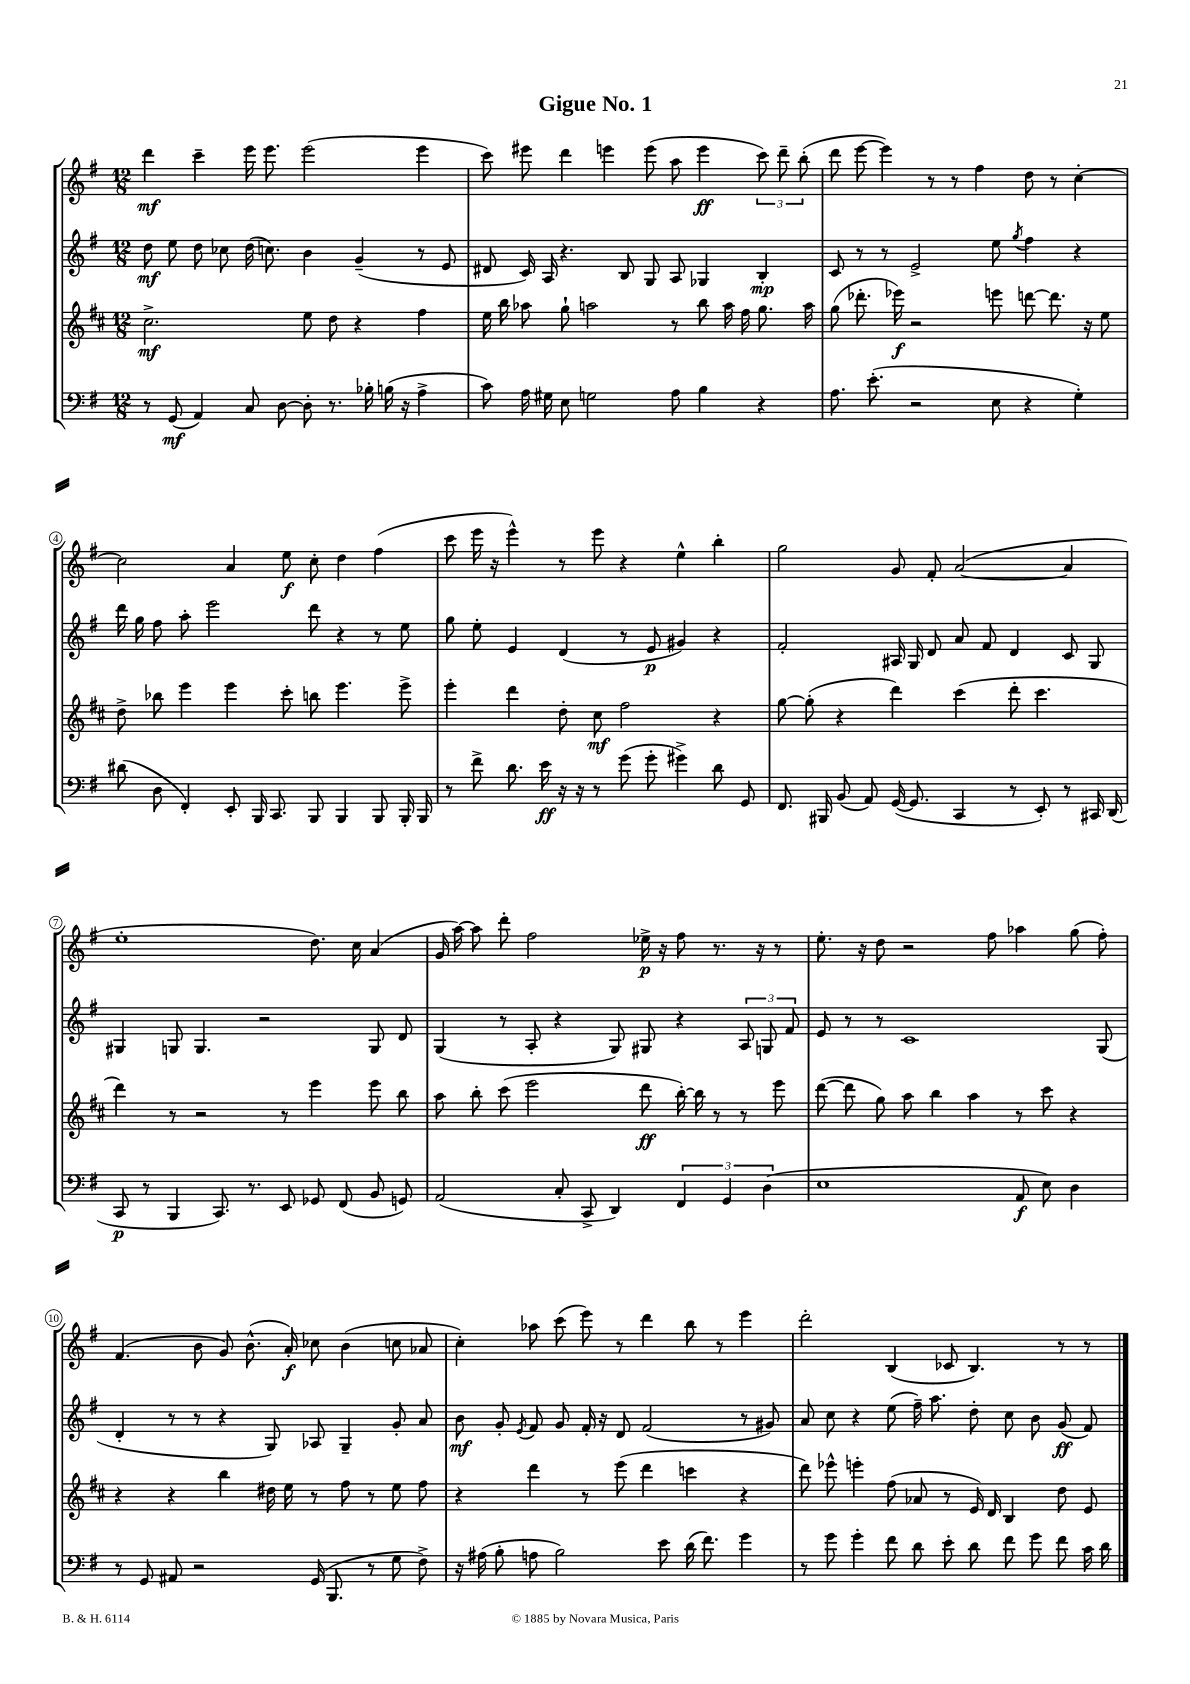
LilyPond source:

\header { title = "Gigue No. 1" }
<<
\new StaffGroup <<
\new Staff = "s0" {
    \clef treble \key g \major \numericTimeSignature \time 12/8
    \autoBeamOff d'''4\mf c'''4-- e'''16 e'''8. e'''2( e'''4 |
    c'''8) eis'''8 d'''4 e'''4 e'''8( a''8 e'''4\ff \tuplet 3/2 { c'''8) d'''8-- b''8-.( } |
    d'''8 e'''8~ e'''4) r8 r8 fis''4 d''8 r8 c''4~-. |
    c''2 a'4 e''8\f c''8-. d''4 fis''4( |
    c'''8 e'''16 r16 e'''4-^) r8 e'''8 r4 e''4-^ b''4-. |
    g''2 g'8 fis'8-. a'2~( a'4 |
    e''1-. d''8.) c''16 a'4( |
    g'16 a''16~) a''8 d'''8-. fis''2 ees''16->\p r16 fis''8 r8. r16 r8 |
    e''8.-. r16 d''8 r2 fis''8 aes''4 g''8( fis''8-.) |
    fis'4.( b'8 g'8) b'8.-^( a'16-.\f) ces''8 b'4( c''8 aes'8 |
    c''4-.) aes''8 c'''8( e'''8) r8 d'''4 b''8 r8 e'''4 |
    d'''2-. b4( ces'8 b4.) r8 r8 \bar "|." |
}
\new Staff = "s1" {
    \clef treble \key g \major \numericTimeSignature \time 12/8
    \autoBeamOff d''8\mf e''8 d''8 ces''8 d''16( c''8.) b'4 g'4--( r8 e'8 |
    dis'8 c'16) a16 r4. b8 g8 a8 ges4 b4-.\mp |
    c'8 r8 r8 e'2-> e''8 \acciaccatura { g''8 } fis''4 r4 |
    d'''16 g''16 fis''8 a''8-. e'''2 d'''8 r4 r8 e''8 |
    g''8 e''8-. e'4 d'4( r8 e'8\p gis'4) r4 |
    fis'2-. ais16 g16 d'8 a'8 fis'8 d'4 c'8 g8 |
    gis4 g8 g4. r2 g8 d'8 |
    g4( r8 a8-. r4 g8) gis8 r4 \tuplet 3/2 { a8 g8 fis'8 } |
    e'8 r8 r8 c'1 g8( |
    d'4-. r8 r8 r4 g8) aes8 g4-- g'8-. a'8 |
    b'8\mf g'8-. \acciaccatura { e'8 } fis'8 g'8 fis'16-. r16 d'8 fis'2( r8 gis'8) |
    a'8 c''8 r4 e''8( fis''16--) a''8. d''8-. c''8 b'8 g'8\ff( fis'8) \bar "|." |
}
\new Staff = "s2" {
    \clef treble \key d \major \numericTimeSignature \time 12/8
    \autoBeamOff cis''2.->\mf e''8 d''8 r4 fis''4 |
    e''16 b''16 aes''8 g''8-! a''2 r8 b''8 a''16 fis''16 g''8. a''16 |
    g''8( des'''8.-. ees'''16\f) r2 e'''8 d'''8~ d'''8. r16 e''8 |
    d''8-> bes''8 e'''4 e'''4 cis'''8-. b''8 e'''4. e'''8-> |
    e'''4-. d'''4 d''8-. cis''8\mf fis''2 r4 |
    g''8~ g''8-.( r4 d'''4) cis'''4( d'''8-. cis'''4. |
    d'''4) r8 r2 r8 e'''4 e'''8 b''8 |
    a''8 b''8-. cis'''8( e'''2 d'''8\ff b''16~-.) b''16 r8 r8 e'''8 |
    d'''8~( d'''8 g''8) a''8 b''4 a''4 r8 cis'''8 r4 |
    r4 r4 b''4 dis''16 e''16 r8 fis''8 r8 e''8 fis''8 |
    r4 d'''4 r8 e'''8( d'''4 c'''4 r4 |
    d'''8) ees'''8-^ e'''4-. fis''8( aes'8 r8 e'16) d'16 b4 d''8 e'8 \bar "|." |
}
\new Staff = "s3" {
    \clef bass \key g \major \numericTimeSignature \time 12/8
    \autoBeamOff r8 g,8\mf( a,4) c8 d8~ d8-. r8. bes16-. b16( r16 a4-> |
    c'8) a16 gis16 e8 g2 a8 b4 r4 |
    a8. e'8.-.( r2 e8 r4 g4-.) |
    dis'8( d8 fis,4-.) e,8-. b,,16 c,8. b,,8 b,,4 b,,8 b,,16-. b,,16 |
    r8 fis'8-> d'8. e'16\ff r16 r16 r8 g'8( g'8-. gis'4->) d'8 g,8 |
    fis,8. bis,,16 b,8( a,8) g,16~( g,8. c,4 r8 e,8-.) r8 cis,16 d,16( |
    c,8\p r8 b,,4 c,8.) r8. e,8 ges,8 fis,8( b,8 g,8) |
    a,2( c8-. c,8-> d,4) \tuplet 3/2 { fis,4 g,4 d4( } |
    e1 a,8\f e8) d4 |
    r8 g,8 ais,8 r2 g,16( b,,8. r8 g8 fis8->) |
    r16 ais16( b8-. a8 b2) e'8 d'16( fis'8.) g'4 |
    r8 g'8 g'4-. fis'8 d'8 e'8-. d'8 fis'8 g'8 fis'8 c'16 d'16 \bar "|." |
}
>>
>>
\layout { \context { \Score \override BarNumber.stencil = #(make-stencil-circler 0.1 0.3 ly:text-interface::print) } }
